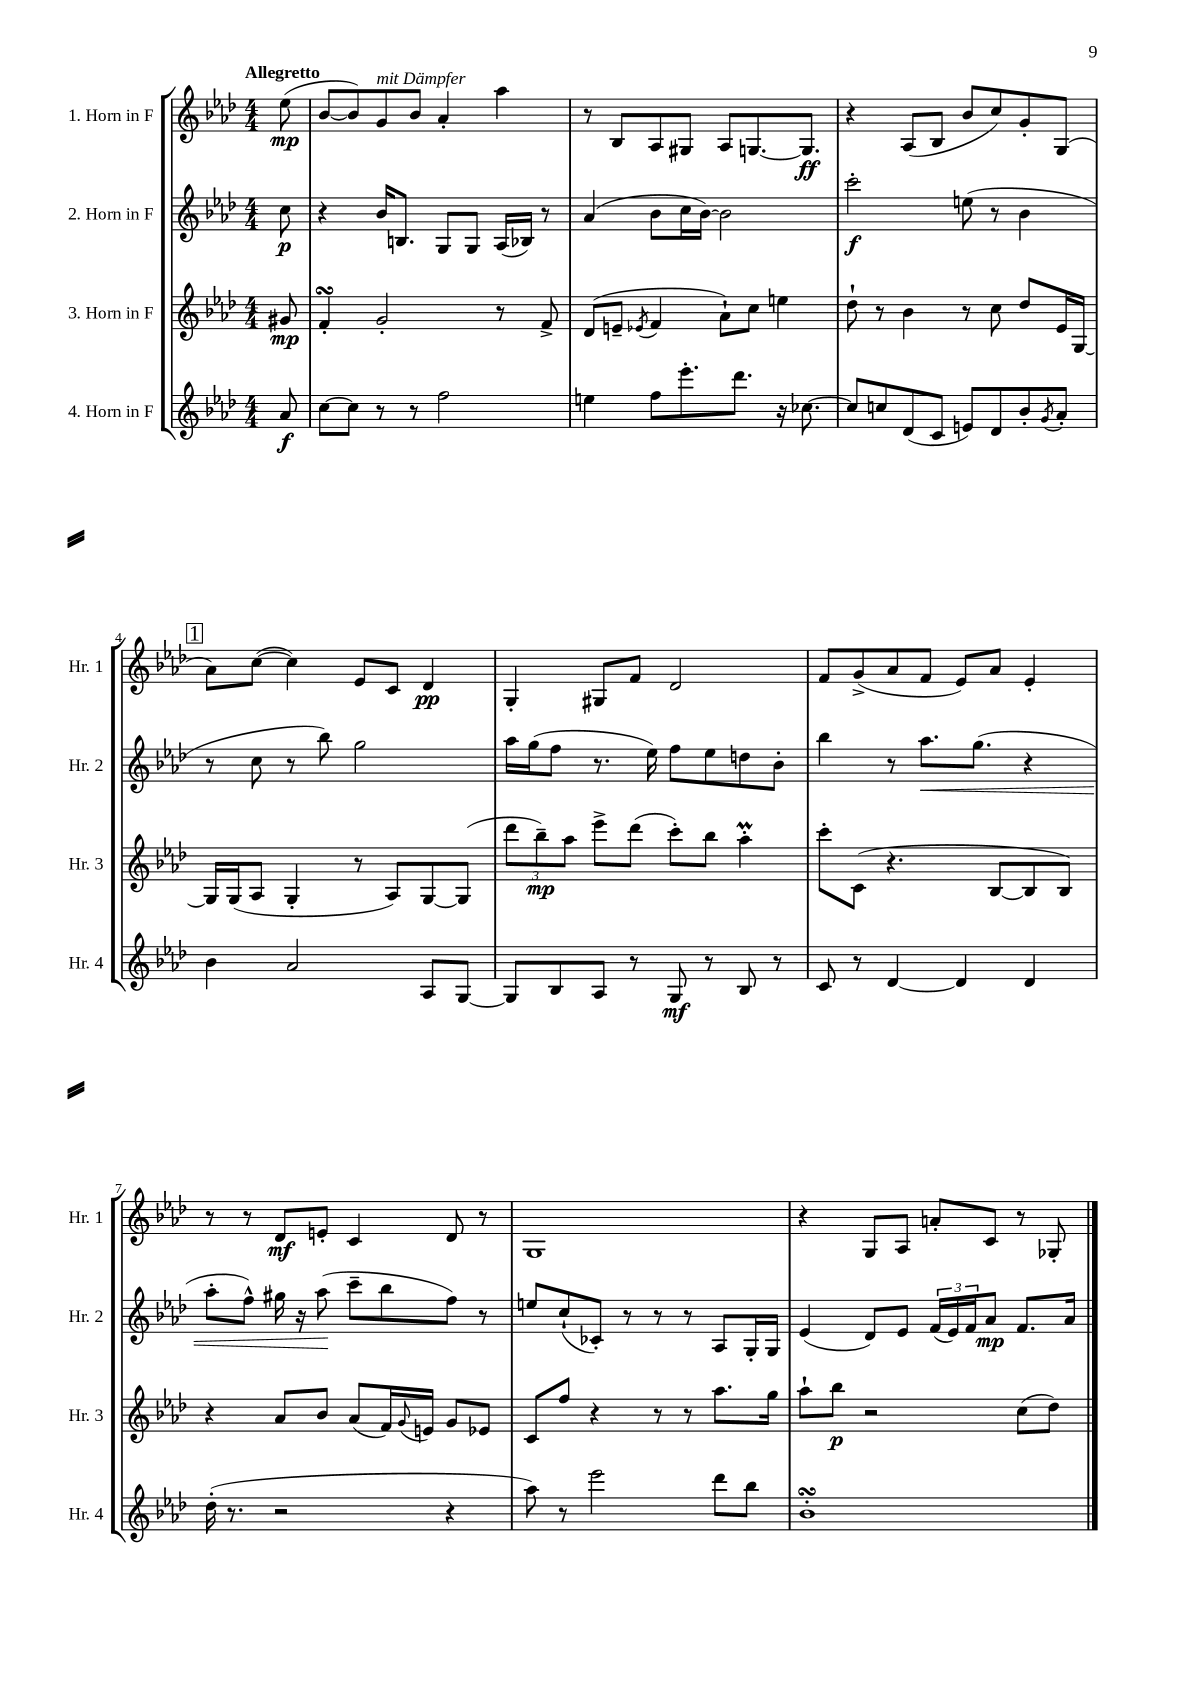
<<
\new StaffGroup <<
\new Staff = "s0" \with { instrumentName = "1. Horn in F" shortInstrumentName = "Hr. 1" } {
    \clef treble \key aes \major \numericTimeSignature \time 4/4 \partial 8 \tempo "Allegretto"
    ees''8\mp( |
    bes'8~ bes'8) g'8^\markup { \italic "mit Dämpfer" } bes'8 aes'4-. aes''4 |
    r8 bes8 aes8 gis8 aes8 g8.~ g8.\ff |
    r4 aes8( bes8 bes'8 c''8) g'8-. g8( |
    \mark \markup { \box "1" } aes'8) c''8~( c''4) ees'8 c'8 des'4\pp |
    g4-. gis8 f'8 des'2 |
    f'8 g'8->( aes'8 f'8 ees'8) aes'8 ees'4-. |
    r8 r8 des'8\mf e'8-. c'4 des'8 r8 |
    g1 |
    r4 g8 aes8 a'8-. c'8 r8 ges8-. \bar "|." |
}
\new Staff = "s1" \with { instrumentName = "2. Horn in F" shortInstrumentName = "Hr. 2" } {
    \clef treble \key aes \major \numericTimeSignature \time 4/4 \partial 8
    c''8\p |
    r4 bes'16 b8. g8 g8 aes16( bes16) r8 |
    aes'4( bes'8 c''16 bes'16~) bes'2 |
    c'''2-.\f e''8( r8 bes'4 |
    \mark \markup { \box "1" } r8 c''8 r8 bes''8) g''2 |
    aes''16 g''16( f''8 r8. ees''16) f''8 ees''8 d''8 bes'8-. |
    bes''4 r8 aes''8.\< g''8.( r4 |
    aes''8-. f''8-^) gis''16 r16 aes''8\!( c'''8-- bes''8 f''8) r8 |
    e''8 c''8-!( ces'8-.) r8 r8 r8 aes8 g16-. g16 |
    ees'4( des'8) ees'8 \tuplet 3/2 { f'16( ees'16) f'16 } aes'8\mp f'8. aes'16 \bar "|." |
}
\new Staff = "s2" \with { instrumentName = "3. Horn in F" shortInstrumentName = "Hr. 3" } {
    \clef treble \key aes \major \numericTimeSignature \time 4/4 \partial 8
    gis'8\mp |
    f'4-.\turn g'2-. r8 f'8-> |
    des'8( e'8-- \acciaccatura { ees'8 } f'4 aes'8-!) c''8 e''4 |
    des''8-! r8 bes'4 r8 c''8 des''8 ees'16 g16~ |
    \mark \markup { \box "1" } g16 g16( aes8 g4-. r8 aes8) g8~ g8( |
    \tuplet 3/2 { des'''8 bes''8--\mp) aes''8 } ees'''8-> des'''8( c'''8-.) bes''8 aes''4-.\prall |
    c'''8-. c'8( r4. bes8~ bes8 bes8) |
    r4 aes'8 bes'8 aes'8( f'16) \appoggiatura { g'8 } e'16 g'8 ees'8 |
    c'8 f''8 r4 r8 r8 aes''8. g''16 |
    aes''8-! bes''8\p r2 c''8( des''8) \bar "|." |
}
\new Staff = "s3" \with { instrumentName = "4. Horn in F" shortInstrumentName = "Hr. 4" } {
    \clef treble \key aes \major \numericTimeSignature \time 4/4 \partial 8
    aes'8\f |
    c''8~ c''8 r8 r8 f''2 |
    e''4 f''8 ees'''8.-. des'''8. r16 ces''8.~ |
    ces''8 c''8 des'8( c'8 e'8) des'8 bes'8-. \acciaccatura { g'8 } aes'8-. |
    \mark \markup { \box "1" } bes'4 aes'2 aes8 g8~ |
    g8 bes8 aes8 r8 g8\mf r8 bes8 r8 |
    c'8 r8 des'4~ des'4 des'4 |
    des''16-.( r8. r2 r4 |
    aes''8) r8 ees'''2 des'''8 bes''8 |
    bes'1-.\turn \bar "|." |
}
>>
>>
